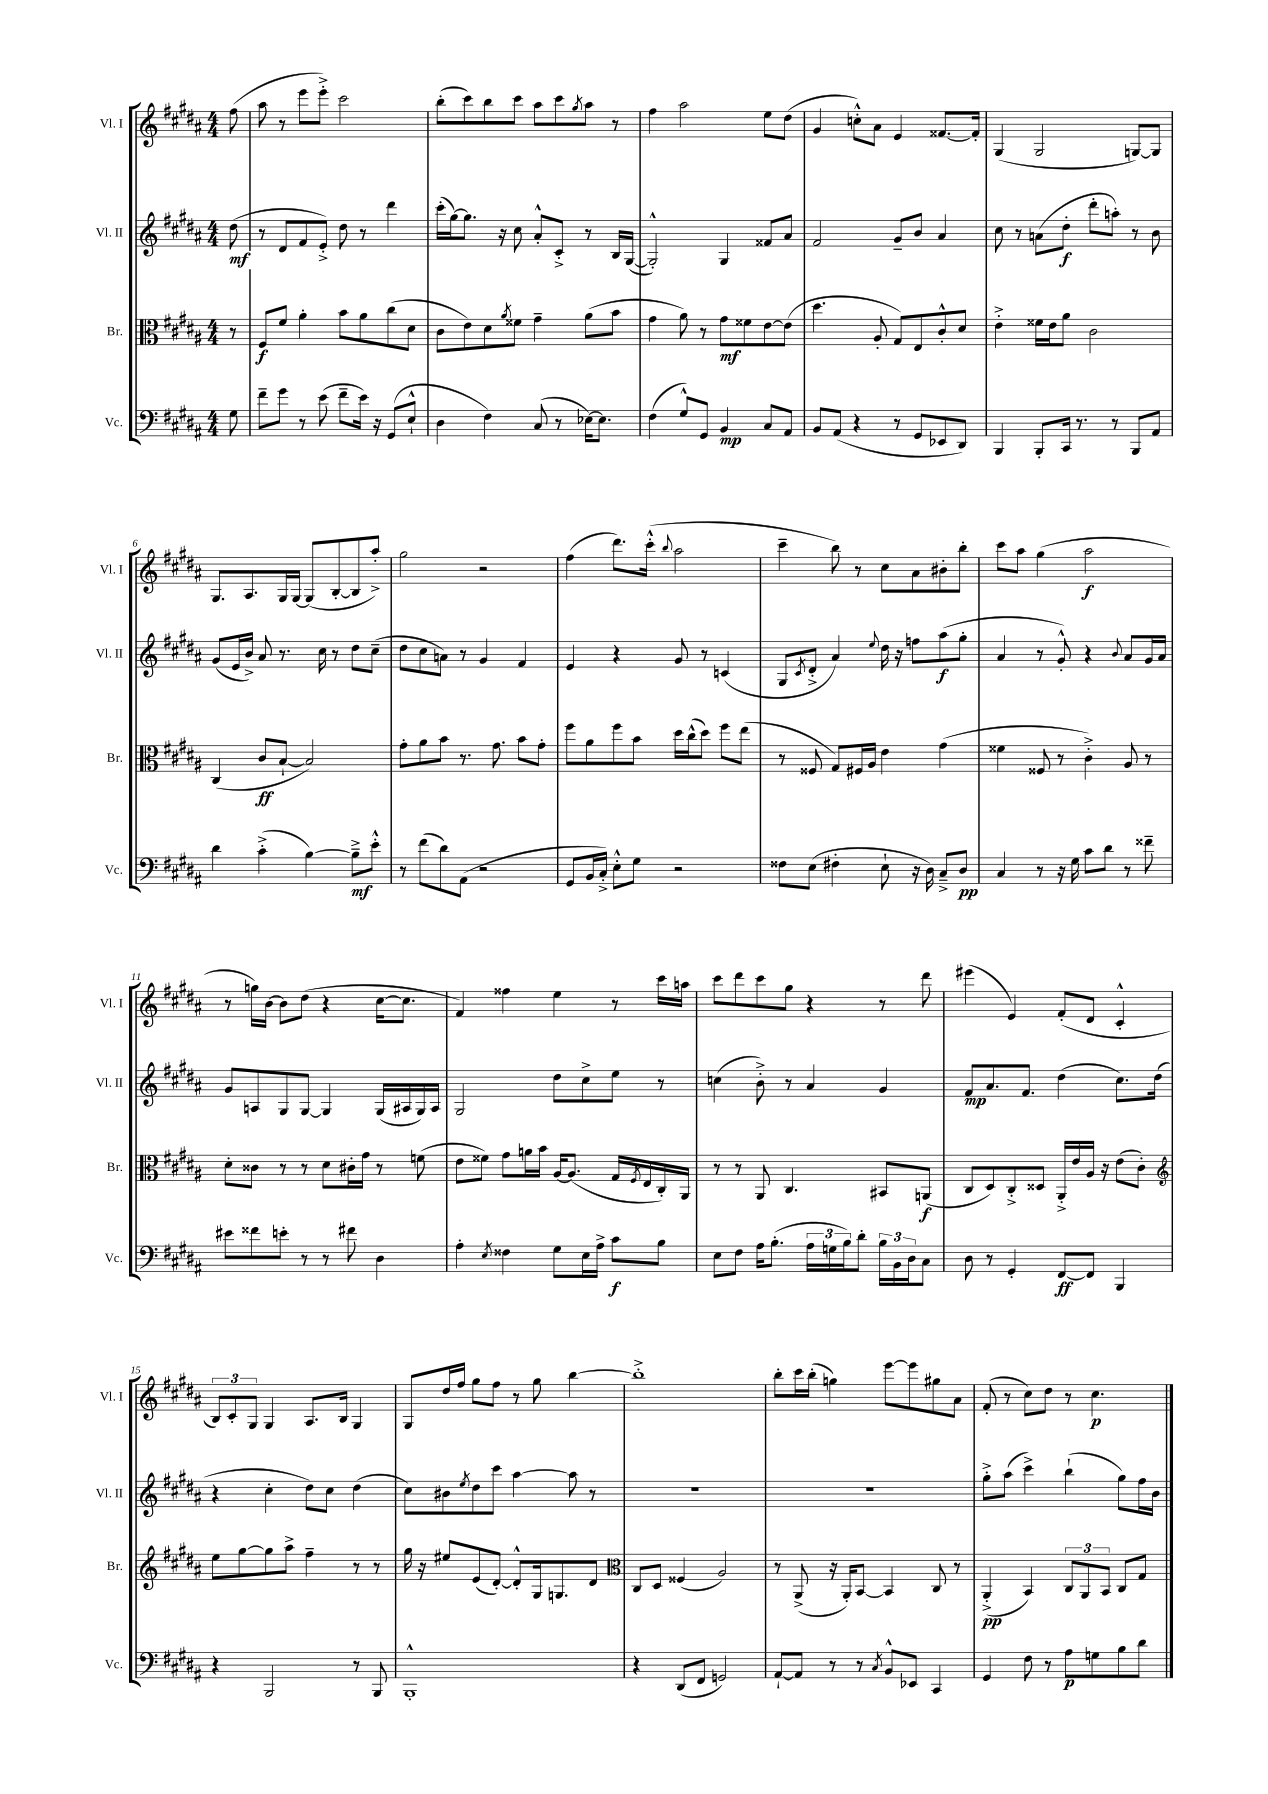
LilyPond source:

<<
\new StaffGroup <<
\new Staff = "s0" \with { instrumentName = "Vl. I" shortInstrumentName = "Vl. I" } {
    \clef treble \key b \major \numericTimeSignature \time 4/4 \partial 8
    fis''8( |
    ais''8 r8 e'''8 e'''8-.->) cis'''2 |
    b''8-.( cis'''8) b''8 cis'''8 ais''8 cis'''8 \acciaccatura { gis''8 } ais''8 r8 |
    fis''4 ais''2 e''8 dis''8( |
    gis'4 c''8-.-^) ais'8 e'4 fisis'8.~ fisis'16-. |
    gis4( gis2 g8~) g8 |
    gis8. ais8. gis16 gis16~ gis8( b8~-. b8 ais''8-.->) |
    gis''2 r2 |
    fis''4( dis'''8.) cis'''16-.-^( \appoggiatura { b''8 } ais''2 |
    cis'''4-- b''8) r8 cis''8 ais'8 bis'8-. b''8-. |
    cis'''8 ais''8 gis''4( ais''2\f |
    r8 g''16) b'16~ b'8 dis''8( r4 cis''16~ cis''8. |
    fis'4) fisis''4 e''4 r8 cis'''16 a''16 |
    cis'''8 dis'''8 cis'''8 gis''8 r4 r8 dis'''8 |
    eis'''4( e'4) fis'8-.( dis'8 cis'4-.-^ |
    \tuplet 3/2 { b8) cis'8-. gis8 } gis4 ais8. b16 gis4 |
    gis8 dis''16 fis''16 gis''8 fis''8 r8 gis''8 b''4~ |
    b''1-.-> |
    b''8-. cis'''16 b''16-.( g''4) e'''8~ e'''8 gis''8 ais'8 |
    fis'8-.( r8 cis''8) dis''8 r8 cis''4.\p \bar "|." |
}
\new Staff = "s1" \with { instrumentName = "Vl. II" shortInstrumentName = "Vl. II" } {
    \clef treble \key b \major \numericTimeSignature \time 4/4 \partial 8
    dis''8\mf( |
    r8 dis'8 fis'8 e'8-.->) dis''8 r8 dis'''4 |
    cis'''16-.( gis''16~) gis''8. r16 cis''8 ais'8-.-^ cis'8-.-> r8 b16 gis16~( |
    gis2-.-^) gis4 fisis'8 ais'8 |
    fis'2 gis'8-- b'8 ais'4 |
    cis''8 r8 a'8( dis''8-.\f dis'''8-. a''8-.) r8 b'8 |
    gis'8( e'16 b'16->) ais'8 r8. cis''16 r8 dis''8 cis''8--( |
    dis''8 cis''8 a'8) r8 gis'4 fis'4 |
    e'4 r4 gis'8 r8 c'4( |
    gis8 \acciaccatura { cis'8 } dis'8-.-> ais'4) \appoggiatura { e''8 } dis''16 r16 f''8 ais''8\f( gis''8-. |
    ais'4 r8 gis'8-.-^) r4 \appoggiatura { b'8 } ais'8 gis'16 ais'16 |
    gis'8 a8 gis8 gis8~ gis4 gis16( ais16 gis16) ais16 |
    gis2 dis''8 cis''8-> e''8 r8 |
    c''4( b'8-.->) r8 ais'4 gis'4 |
    fis'8\mp ais'8. fis'8. dis''4( cis''8.) dis''16( |
    r4 cis''4-. dis''8) cis''8 dis''4( |
    cis''8) bis'8 \acciaccatura { e''8 } dis''8 cis'''8 ais''4~ ais''8 r8 |
    R1 |
    R1 |
    gis''8-.-> ais''8( cis'''4->) b''4-!( gis''8) fis''16 b'16 \bar "|." |
}
\new Staff = "s2" \with { instrumentName = "Br." shortInstrumentName = "Br." } {
    \clef alto \key b \major \numericTimeSignature \time 4/4 \partial 8
    r8 |
    fis8\f fis'8 ais'4-. b'8 ais'8 cis''8( dis'8 |
    cis'8 e'8) dis'8 \acciaccatura { ais'8 } fisis'8 gis'4-- ais'8( b'8 |
    gis'4 ais'8) r8 gis'8\mf fisis'8 e'8~ e'8( |
    dis''4. ais8-. gis8) e8 cis'8-.-^ dis'8 |
    e'4-.-> fisis'16 e'16 ais'8 cis'2 |
    cis4( cis'8\ff b8~-! b2) |
    gis'8-. ais'8 b'8 r8. gis'8. b'8 gis'8-. |
    fis''8 ais'8 fis''8 b'8 dis''16 cis''16-^( dis''8) fis''8 e''8( |
    r8 fisis8 gis8) fis16 ais16 e'4 gis'4( |
    fisis'4 fisis8 r8 cis'4-.->) ais8 r8 |
    dis'8-. cisis'8 r8 r8 dis'8 cis'16-. gis'16 r8 f'8( |
    e'8 fisis'8) gis'8 a'16 b'16 ais16~ ais8.( gis16 \acciaccatura { fis8 } e16 cis16-.) ais,16 |
    r8 r8 ais,8 cis4. bis,8 a,8\f( |
    cis8 dis8) cis8-.-> disis8 ais,16-.-> e'16 ais16 r16 e'8( cis'8-.) |
    \clef treble e''8 gis''8~ gis''8 ais''8-> fis''4-- r8 r8 |
    gis''16 r16 eis''8 e'8( dis'8~-.) dis'8-.-^ gis16 g8. dis'8 |
    \clef alto cis8 dis8 fisis4( ais2) |
    r8 ais,8->( r16 ais,16-.) b,8~ b,4 cis8 r8 |
    ais,4-.->\pp( b,4) \tuplet 3/2 { cis8 ais,8 b,8 } cis8 gis8 \bar "|." |
}
\new Staff = "s3" \with { instrumentName = "Vc." shortInstrumentName = "Vc." } {
    \clef bass \key b \major \numericTimeSignature \time 4/4 \partial 8
    gis8 |
    fis'8-- gis'8 r8 e'8( fis'8-- e'16) r16 gis,8( e8-!-^ |
    dis4 fis4) cis8( r8 ees16~) ees8. |
    fis4( gis8-^) gis,8 b,4\mp cis8 ais,8 |
    b,8 ais,8( r4 r8 gis,8 ees,8 dis,8) |
    b,,4 b,,8-. cis,16 r8. r8 b,,8 ais,8 |
    dis'4 cis'4-.->( b4~) b8--->\mf e'8-.-^ |
    r8 fis'8( dis'8) ais,8( r2 |
    gis,8 b,16 cis16-.->) e8-.-^ gis8 r2 |
    fisis8 e8( fis4-. e8-! r16 dis16) cis8---> dis8\pp |
    cis4 r8 r16 gis16 cis'8 dis'8 r8 fisis'8-- |
    eis'8 fisis'8 e'8-. r8 r8 fis'8 dis4 |
    ais4-. \acciaccatura { e8 } fisis4 gis8 e16 ais16-> cis'8\f b8 |
    e8 fis8 ais16 b8.-.( \tuplet 3/2 { ais16 g16 b16) } dis'8-. \tuplet 3/2 { b16 b,16 dis16 } cis8 |
    dis8 r8 gis,4-. fis,8~\ff fis,8 b,,4 |
    r4 b,,2 r8 b,,8 |
    b,,1-.-^ |
    r4 dis,8( fis,8 g,2) |
    ais,8~-! ais,8 r8 r8 \acciaccatura { cis8 } b,8-^ ees,8 cis,4 |
    gis,4 fis8 r8 ais8\p g8 b8 dis'8 \bar "|." |
}
>>
>>
